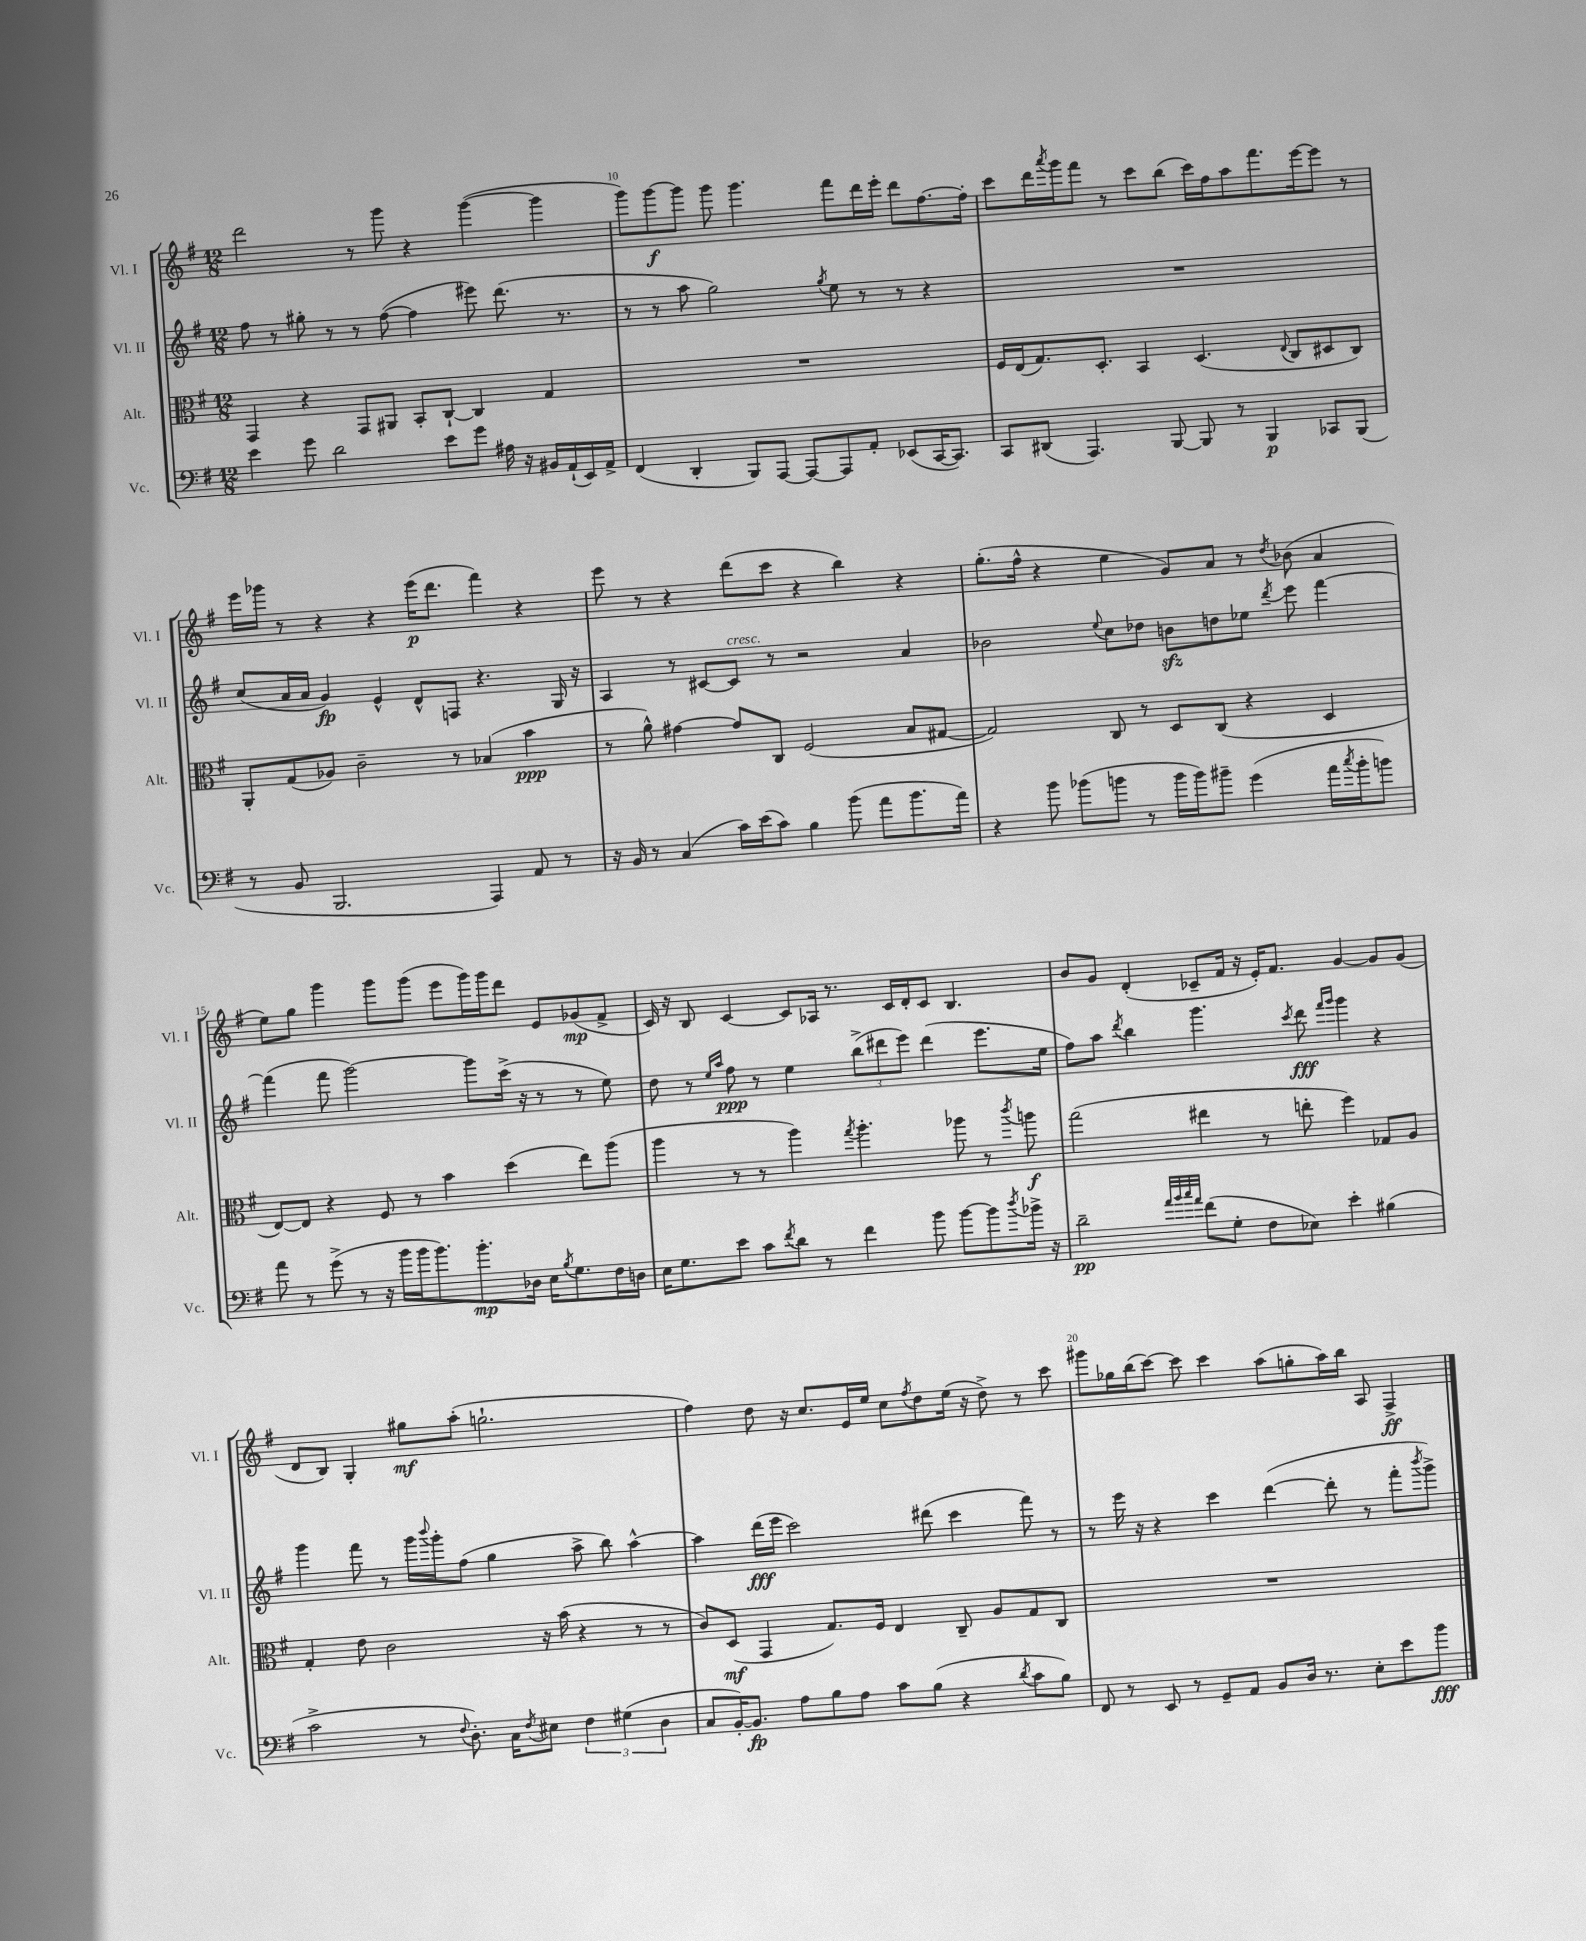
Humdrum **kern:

**kern	**kern	**kern	**kern
*staff4	*staff3	*staff2	*staff1
*clefF4	*clefC3	*clefG2	*clefG2
*k[f#]	*k[f#]	*k[f#]	*k[f#]
*M12/8	*M12/8	*M12/8	*M12/8
4e	4GG	8ff#	2ddd
.	.	8r	.
8g	4r	8gg#'	.
2d	.	8r	.
.	8GG	8r	8r
.	8AA#	([8ff#	8ggg
.	8BB'	4ff#]	4r
8e	[8C`	.	.
8g	4C]	8eee#)	([4ggg
16A#	.	(8.ddd	.
16r	.	.	.
16BB#	4G	.	4ggg]
(16AA`	.	8.r	.
16EE)	.	.	.
16AA^	.	.	.
=	=	=	=
(4FF#	1.r	8r	8ggg)
.	.	8r	[8ggg
4DD'	.	8aa	8ggg]
.	.	2gg)	8ggg
8BBB)	.	.	4.ggg
[8AAA	.	.	.
8AAA_	.	.	.
.	.	8qgg	.
8AAA]	.	8ee	8fff#
8AA'	.	8r	16ddd
.	.	.	16eee'
(8EE-	.	8r	8ddd
[16CC	.	4r	[8.ff#
8.CC])	.	.	.
.	.	.	16ff#']
=	=	=	=
8CC	16F#	1.r	8ccc
.	(16E	.	.
(8DD#	8.G)	.	16ddd
.	.	.	8qaaa
.	.	.	16ggg
4.AAA)	.	.	8fff#
.	8.D'	.	.
.	.	.	8r
.	4BB	.	8ccc
[8BBB	.	.	(8bb
8BBB]	(4.D	.	16ccc)
.	.	.	16ff#
8r	.	.	8aa
4BBB	.	.	8.fff#
.	8qqE	.	.
.	8C	.	.
.	.	.	[16eee
8CC-	8D#	.	8eee]
(8BBB	8C)	.	8r
=	=	=	=
8r	8AA'	(8cc	16eee
.	.	.	16ggg-
8BB	(8G	16a	8r
.	.	16a	.
2.BBB	8A-)	4g)	4r
.	2c~	.	.
.	.	4e^^	4r
.	.	8d^^	(16eee
.	.	.	8.ddd
.	8r	8F	.
4AAA)	(4B-	4.r	4fff#)
8AA	4b	.	4r
8r	.	16G	.
.	.	16r	.
=	=	=	=
16r	8r	4A	8eee
16BB	.	.	.
8r	8a^^)	.	8r
(4C	[4g#	8r	4r
.	.	[8c#	.
16c)	8g#]	8c#]	(8ddd
(16e	.	.	.
8c)	8C	8r	8ccc
4B	(2F#	2r	4r
(8b	.	.	4bb)
8a	.	.	.
8.b	8B	4a	4r
.	[8G#	.	.
16a)	.	.	.
=	=	=	=
4r	2G#])	2b-	(8.gg'
.	.	.	16ff#^^
8b	.	.	4r
(8b-	.	.	.
.	.	8qqee	.
8b	8C	8cc	4ee
8r	8r	8dd-	.
16b	8D	8b	8g)
16b)	.	.	.
8b#~	(8C	8dd	8a
(4g	4r	8ee-	8r
.	.	8qddd	8qdd
.	.	8eee	(8b-
16a	4D	[4fff#	4a
8qcc	.	.	.
16b#'	.	.	.
8b)	.	.	.
=	=	=	=
8a	[8E)	(4fff#]	8ee)
8r	8E]	.	8gg
(8g^	4r	8fff#	4ggg
8r	.	[2ggg)	.
16r	8F#	.	8ggg
16b	.	.	.
16b	8r	.	(8ggg
8.b)	.	.	.
.	4b	.	8eee
8.b'	.	8ggg]	16ggg)
.	.	.	16ggg
.	(4dd	(16ccc^	8ddd
16D-	.	16r	.
16E	.	8r	8e
8qB	.	.	.
8.G	.	.	.
.	8ee)	8r	(8g-
16F#	(8aa	8ee)	8f#^
16D	.	.	.
=	=	=	=
16E	4aa	8dd	16c)
8.G	.	.	16r
.	.	8r	8B
.	.	16qqee	.
.	.	16qqaa	.
8e	8r	8ff#	[4c
8c	8r	8r	.
8qf#	.	.	.
8d	4aa)	4ee	8c]
8r	.	.	16A-
.	.	.	8.r
.	8qgg	.	.
4f#	4.aa'	(12bb^	.
.	.	12ddd#	.
.	.	.	16c
.	.	12eee)	.
.	.	.	16d'
8b	.	(4ddd#	8c
[8b	8aa-	.	4.B
8b]	8r	8.eee	.
8qdd	8qccc	.	.
16b-^	8aa	.	.
16r	.	16ee	.
=	=	=	=
2d~	(2gg	8ff#)	8b
.	.	8aa	8g
.	.	8qddd	.
.	.	4bb	(4d'
32qqa	.	.	.
32qqb	.	.	.
32qqcc	.	.	.
32qqa	.	.	.
(8f#	4ee#	4.ggg	8c-~
8G'	.	.	16f#
.	.	.	16r
8F#	8r	.	16e')
.	.	.	8.f#
.	.	8qccc	.
8E-)	8ee'	8ddd	.
.	.	16qqfff#	.
.	.	16qqggg	.
4e'	4ff#)	4ggg	[4g
(4B#	8G-	4r	8g]
.	8A	.	(8g
=	=	=	=
2c^	4G'	4ggg	8d
.	.	.	8B)
.	8e	8fff#	4G'
.	2c	8r	.
8r	.	16ggg	8gg#
.	.	8qqbbb	.
.	.	16ggg'	.
8qqF#	.	.	.
8.D')	.	(8ff#	(8aa'
.	.	4gg	2.gg`
16C	.	.	.
8qF#	.	.	.
8E#	16r	.	.
.	(16b	.	.
6F#	4r	8aa^	.
.	.	8bb)	.
(6G#	.	.	.
.	8r	[4aa^^	.
6D	.	.	.
.	8r	.	.
=	=	=	=
8C	8c)	4aa]	4ff#)
[16BB')	(8D	.	.
8.BB]	.	.	.
.	4GG	(16ddd	8dd
.	.	16eee	.
8A	.	2ccc)	16r
.	.	.	8.cc
8B	8.G)	.	.
8A	.	.	16e
.	16F#	.	16ee
8c	4E	.	8cc
.	.	.	8qff#
(8B	.	(8ddd#	8dd
4r	8C~	4ccc	(16ee
.	.	.	16r
.	8A	.	8dd^)
8qd	.	.	.
8c	8G	8fff#)	8r
8B)	8C	8r	8ccc
=	=	=	=
8FF#	1.r	8r	8ggg#
8r	.	16eee	16gg-
.	.	16r	(16bb
8EE	.	4r	[8ccc)
8r	.	.	8ccc]
8GG~	.	4ccc	4ccc
8AA	.	.	.
8BB	.	([4ddd	(8aa
16D	.	.	8gg'
8.r	.	.	.
.	.	8ddd']	16aa)
.	.	.	16bb
8E'	.	8r	8A
8e	.	8fff#'	4F#^
.	.	8qbbb	.
8b	.	8ggg^)	.
==	==	==	==
*-	*-	*-	*-
